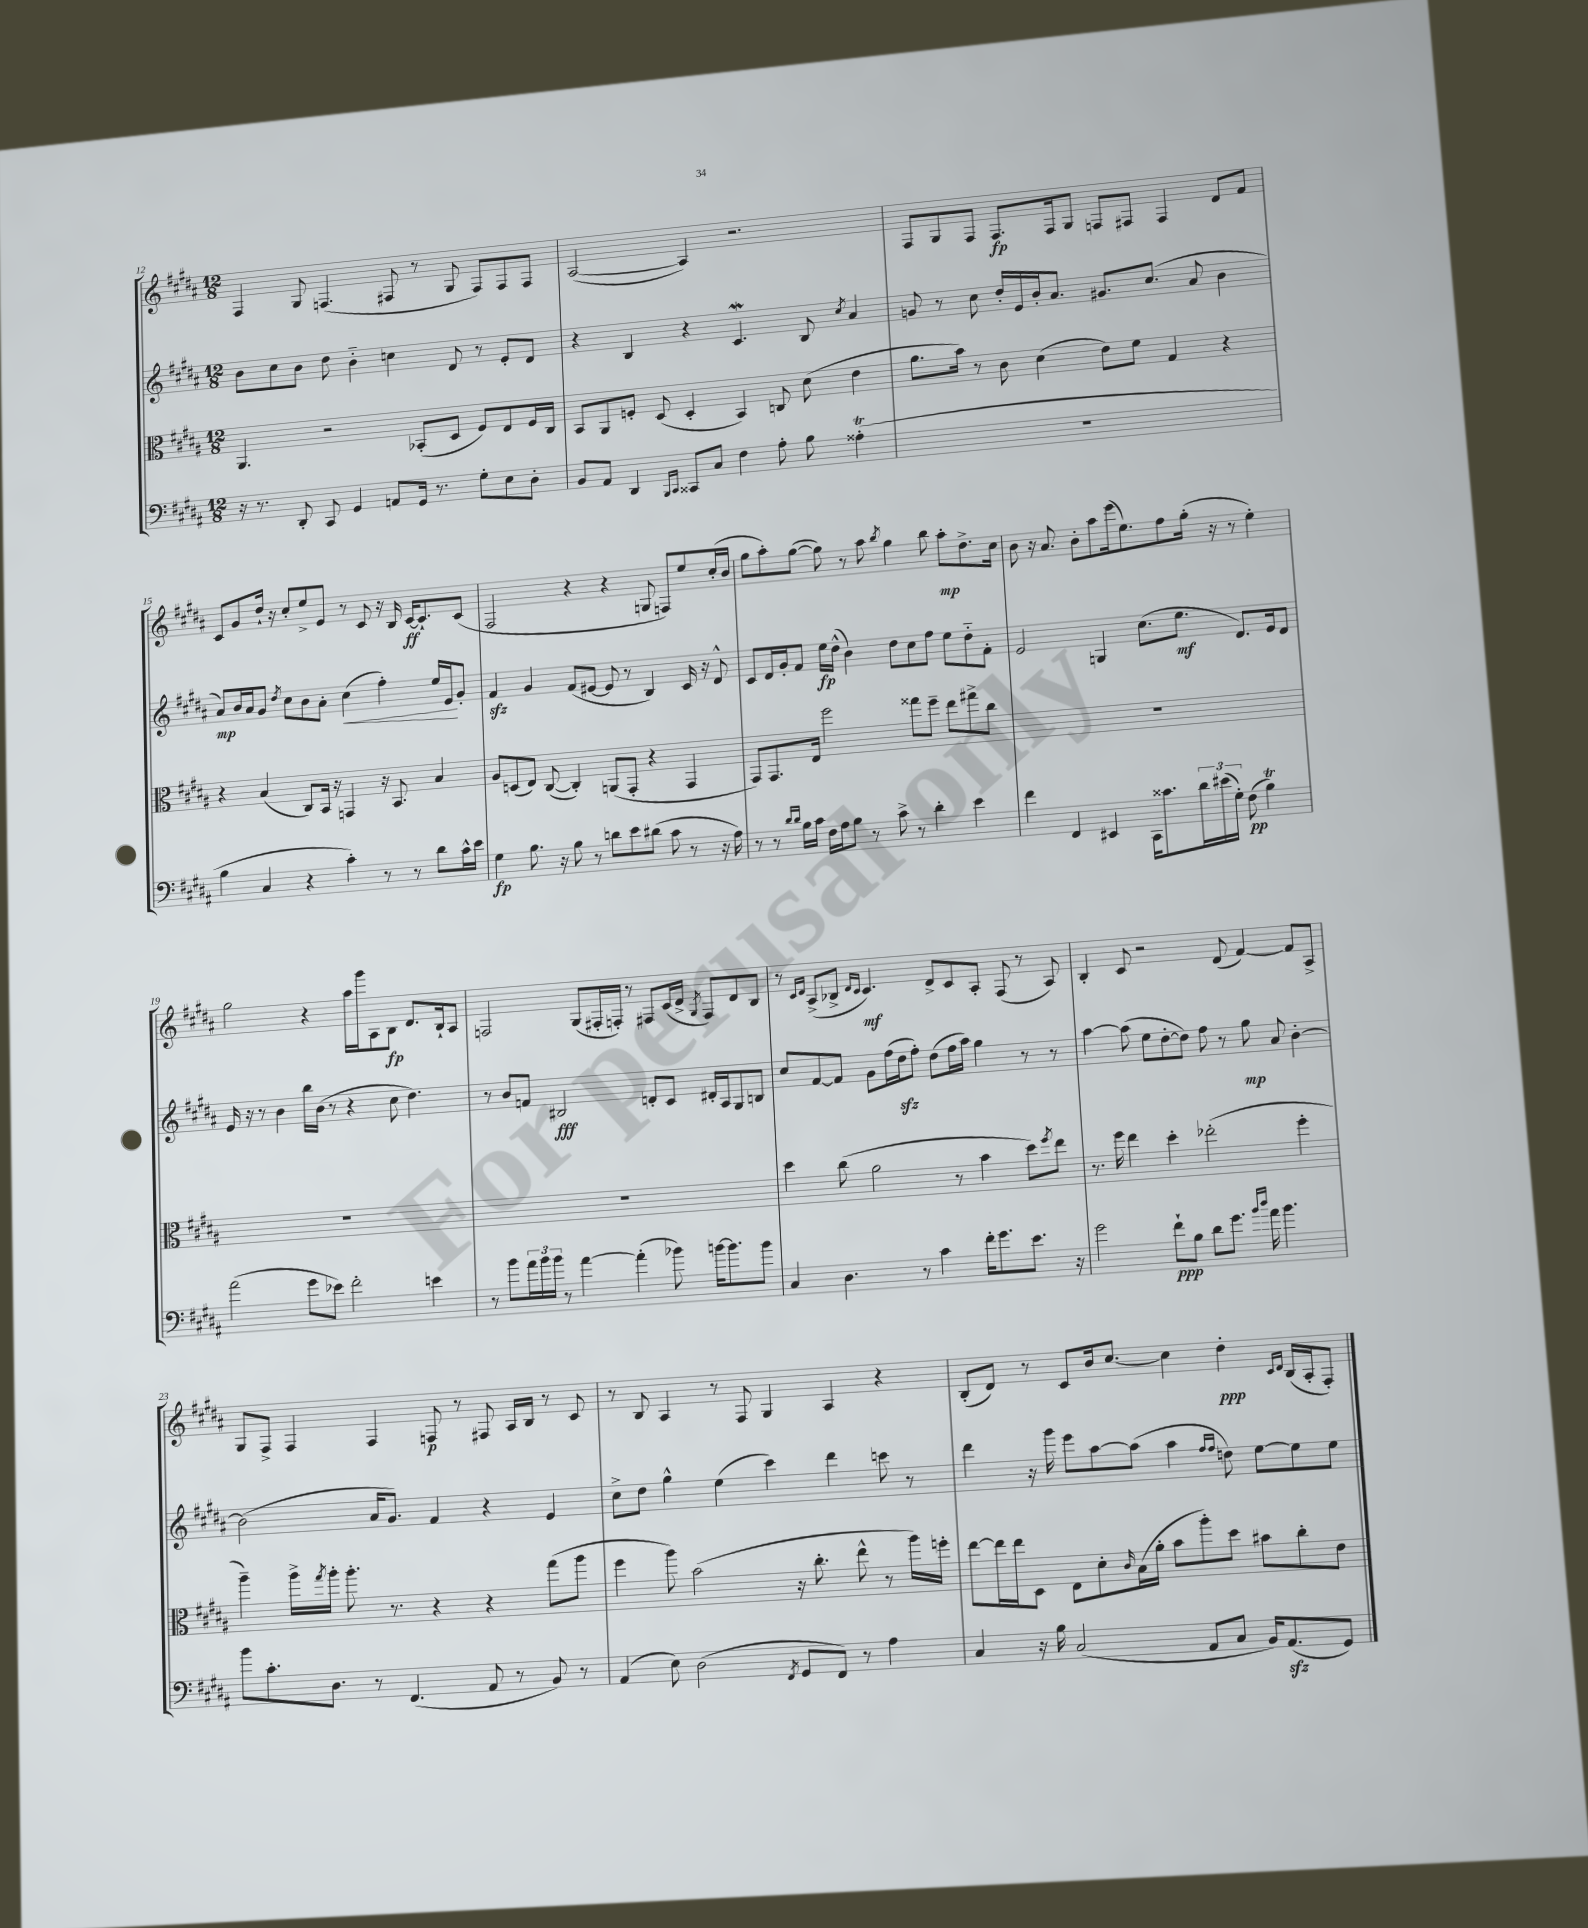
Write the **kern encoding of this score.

**kern	**kern	**kern	**kern
*staff4	*staff3	*staff2	*staff1
*clefF4	*clefC3	*clefG2	*clefG2
*k[f#c#g#d#a#]	*k[f#c#g#d#a#]	*k[f#c#g#d#a#]	*k[f#c#g#d#a#]
*M12/8	*M12/8	*M12/8	*M12/8
16r	4.AA#	8b	4F#
8.r	.	.	.
.	.	8cc#	.
8DD#'	.	8b	8G#
8CC#	2r	8dd#	(4.F
4GG#	.	4b'~	.
8AA	.	4cc	8F#
16GG#	(8BB-'	.	8r
8.r	.	.	.
.	8D#	8d#	8G#
8G#'	8F#)	8r	8F#)
8E	8E	8e'	8F#
8D#'	16F#	8d#	8F#
.	16C#	.	.
=	=	=	=
8BB	8BB	4r	([2A#
8AA#	8AA#	.	.
4DD#	8F'	4B	.
.	(8D#	.	.
16qqBBB	.	.	.
16qqCC#	.	.	.
8CC##	4D#'	4r	4A#])
8C#	.	.	.
4F#	4BB)	4.c#	2.r
8A#'	8C	.	.
8B	(8d#	8B	.
.	.	8qcc#	.
(4A##'	4e	4a#	.
=	=	=	=
1.r	8.a#	8g	8F#
.	.	8r	8G#
.	16b)	.	.
.	8r	8cc#	8F#
.	8c#	16dd#'	8.F#
.	.	16e	.
.	(4d#	16b'	.
.	.	8.a#	16F#
.	.	.	8G#
.	8e)	8.g#	8F
.	8f#	.	8F#
.	.	(8.cc#	.
.	4G#	.	4F#
.	.	8a#	.
.	4r	4b	8d#
.	.	.	8f#
=	=	=	=
4B	4r	8a#)	8c#
.	.	16b	8g#
.	.	16a#	.
4C#	(4B	8g#	16dd#`
.	.	.	16r
.	.	8qdd#	.
.	.	8cc#	8cc#'
4r	8C#)	8b	8ee^
.	16BB	8a#'	8e
.	16r	.	.
4c#')	4GG	(4cc#	8r
.	.	.	8c#
8r	16r	4ff#')	16r
.	8.BB	.	16B
8r	.	.	[16c#
.	.	.	8.c#`]
8d#	4B	16ee	.
.	.	16e	.
16c#^^	.	8g#'	(8c#
16e	.	.	.
=	=	=	=
4G#	8A#	4f#	2F#
.	(8D	.	.
8.B	8E)	4g#	.
.	([8C#	.	.
16r	.	.	.
8B	4C#'])	(8f#	4r
8r	.	[8e#	.
8d	(8AA	8e#]	4r
8e	8GG#'	8r	.
(8d#	4r	4B)	8G
8c#	.	.	8F)
8r	4GG#	16c#	8ee
.	.	16r	.
16r	.	8d#^^	(16cc#'
16A#)	.	.	16b
=	=	=	=
8r	8GG#)	8c#	8gg#
8r	8.GG#	16d#	8aa#')
.	.	16g#'	.
16qqd#	.	.	.
16qqd#	.	.	.
16B	.	8f#	([8gg#
16c#	16E	.	.
16F#	2ff#	16ee	8gg#])
16A#	.	(16dd#^^	.
8B	.	4b)	8r
8r	.	.	8aa#
.	.	.	8qbb
8c#^	.	8dd#	4gg#
8r	8gg##	8cc#	.
4d#'	8ff#~	8ff#	8bb
.	8ee	8ee	8aa#'
4e	8gg#^	8dd#'~	8.dd#^
.	8cc#	8f#'	.
.	.	.	16cc#
=	=	=	=
4f#	1.r	2e	8b
.	.	.	16r
.	.	.	8.a#
4FF#	.	.	.
.	.	.	8b'
4EE#	.	4G	8aa#
.	.	.	(16eee
.	.	.	8.ee)
16CC#	.	(8.cc#	.
8.c##	.	.	.
.	.	.	8ff#
.	.	8.ee	.
24d#	.	.	(16gg#'
(24e#	.	.	.
.	.	.	16r
24G#')	.	.	.
(8F#	.	8.d#)	8r
4B)	.	.	4ee')
.	.	16e	.
.	.	8d#	.
=	=	=	=
(2a#	1.r	16e	2gg#
.	.	16r	.
.	.	8r	.
.	.	4b	.
8g#	.	16bb	4r
.	.	(16b	.
8e-)	.	8r	.
2f#'	.	4r	16aa#
.	.	.	16ggg#
.	.	.	8A#
.	.	8cc#	8B
.	.	4.dd#)	8.d#
4e	.	.	.
.	.	.	16B`
.	.	.	8A#
=	=	=	=
8r	1.r	8r	2F
8b	.	8b	.
24a#	.	8f	.
24b	.	.	.
24b	.	.	.
8r	.	2B#	.
[4a#	.	.	(8G#
.	.	.	16F#'
.	.	.	16F')
(4a#']	.	.	8r
.	.	8d'	8F#
8b-)	.	8c#	(16c#
.	.	.	16d#^
.	.	.	8qG#
[16b	.	16d#'	8F#)
8.b]	.	16A#	.
.	.	8G#	8d#
8b	.	8B	8B
=	=	=	=
4C#	4dd#	8cc#	8r
.	.	.	16qqc#
.	.	.	16qqd#
.	.	[8f#	(8A#^
4.D#	(8cc#	8f#]	8B-^
.	.	.	16qqd#
.	.	.	16qqc#
.	2a#	8g#	4.c#)
.	.	(16ff#	.
.	.	16dd#	.
8r	.	8ff#')	.
4c#	.	(8dd#	8d#^
.	8r	16ff#	8c#
.	.	16aa#)	.
16f#'	4b	4gg#	8A#'
8.g#	.	.	.
.	.	.	(8F#
8.e	8dd#)	8r	8r
.	8qff#	.	.
.	8ee	8r	8A#)
16r	.	.	.
=	=	=	=
2g#	8.r	[4aa#	4B'
.	16ff#	.	.
.	4ee	(8aa#]	8c#
.	.	8ee	2r
8f#`	4dd#'	[8dd#'	.
8B	.	8dd#])	.
8d#	(2ee-'	8ff#	.
8.g#	.	8r	(8d#
.	.	8gg#	[4f#)
16qqb	.	.	.
16qqdd#	.	.	.
16a#	.	.	.
4.b	.	8a#	.
.	4ff#'	[4b'	8f#]
.	.	.	8A#^
=	=	=	=
8b	4aa#~)	(2b]	8G#
8.c#'	.	.	8F#^
.	16aa#^	.	4F#
.	8qgg#	.	.
8.D#	16aa#'	.	.
.	8.aa#'	.	.
8r	.	16a#	4F#
.	8.r	8.g#)	.
(4.FF#	.	.	.
.	4r	4f#	8F
.	.	.	8r
8AA#	4r	4r	8F#
8r	.	.	16A#
.	.	.	16B
8BB)	(8gg#	4e	8r
8r	8aa#	.	8c#
=	=	=	=
(4AA#	4ff#	8cc#^	8r
.	.	8dd#	8B
8E)	8aa#)	4gg#^^	4A#
(2D#	(2b	.	.
.	.	(4ee	8r
.	.	.	8F#
.	.	4ccc#)	4G#
8qFF#	.	.	.
8GG#	16r	.	.
.	8.cc#'	.	.
8FF#)	.	4ddd#	4A#
8r	8ee^^	.	.
4A#	8r	8ccc	4r
.	16aa#)	8r	.
.	16ff'	.	.
=	=	=	=
4C#	[8ee	4ddd#	(8B'
.	16ee]	.	8d#)
.	16ee	.	.
16r	8D#	16r	8r
16B	.	16ggg#	.
(2C#	8E	8eee	8c#
.	8d#'	[8aa#	16b
.	.	.	[8.cc#
.	16qqc#	.	.
.	(16B	(8aa#]	.
.	16a#'	.	.
.	8b	4aa#	4cc#]
8AA#	8aa#')	.	.
.	.	16qqff#	.
.	.	16qqff#	.
8C#	8dd#	8dd)	4dd#'
16BB)	8b#	[8ee	.
(8.AA#	.	.	.
.	.	.	16qqc#
.	.	.	16qqd#
.	8cc#'	8ee]	(16B
.	.	.	16A#'
8GG#)	8e	8ee	8F#')
==	==	==	==
*-	*-	*-	*-
